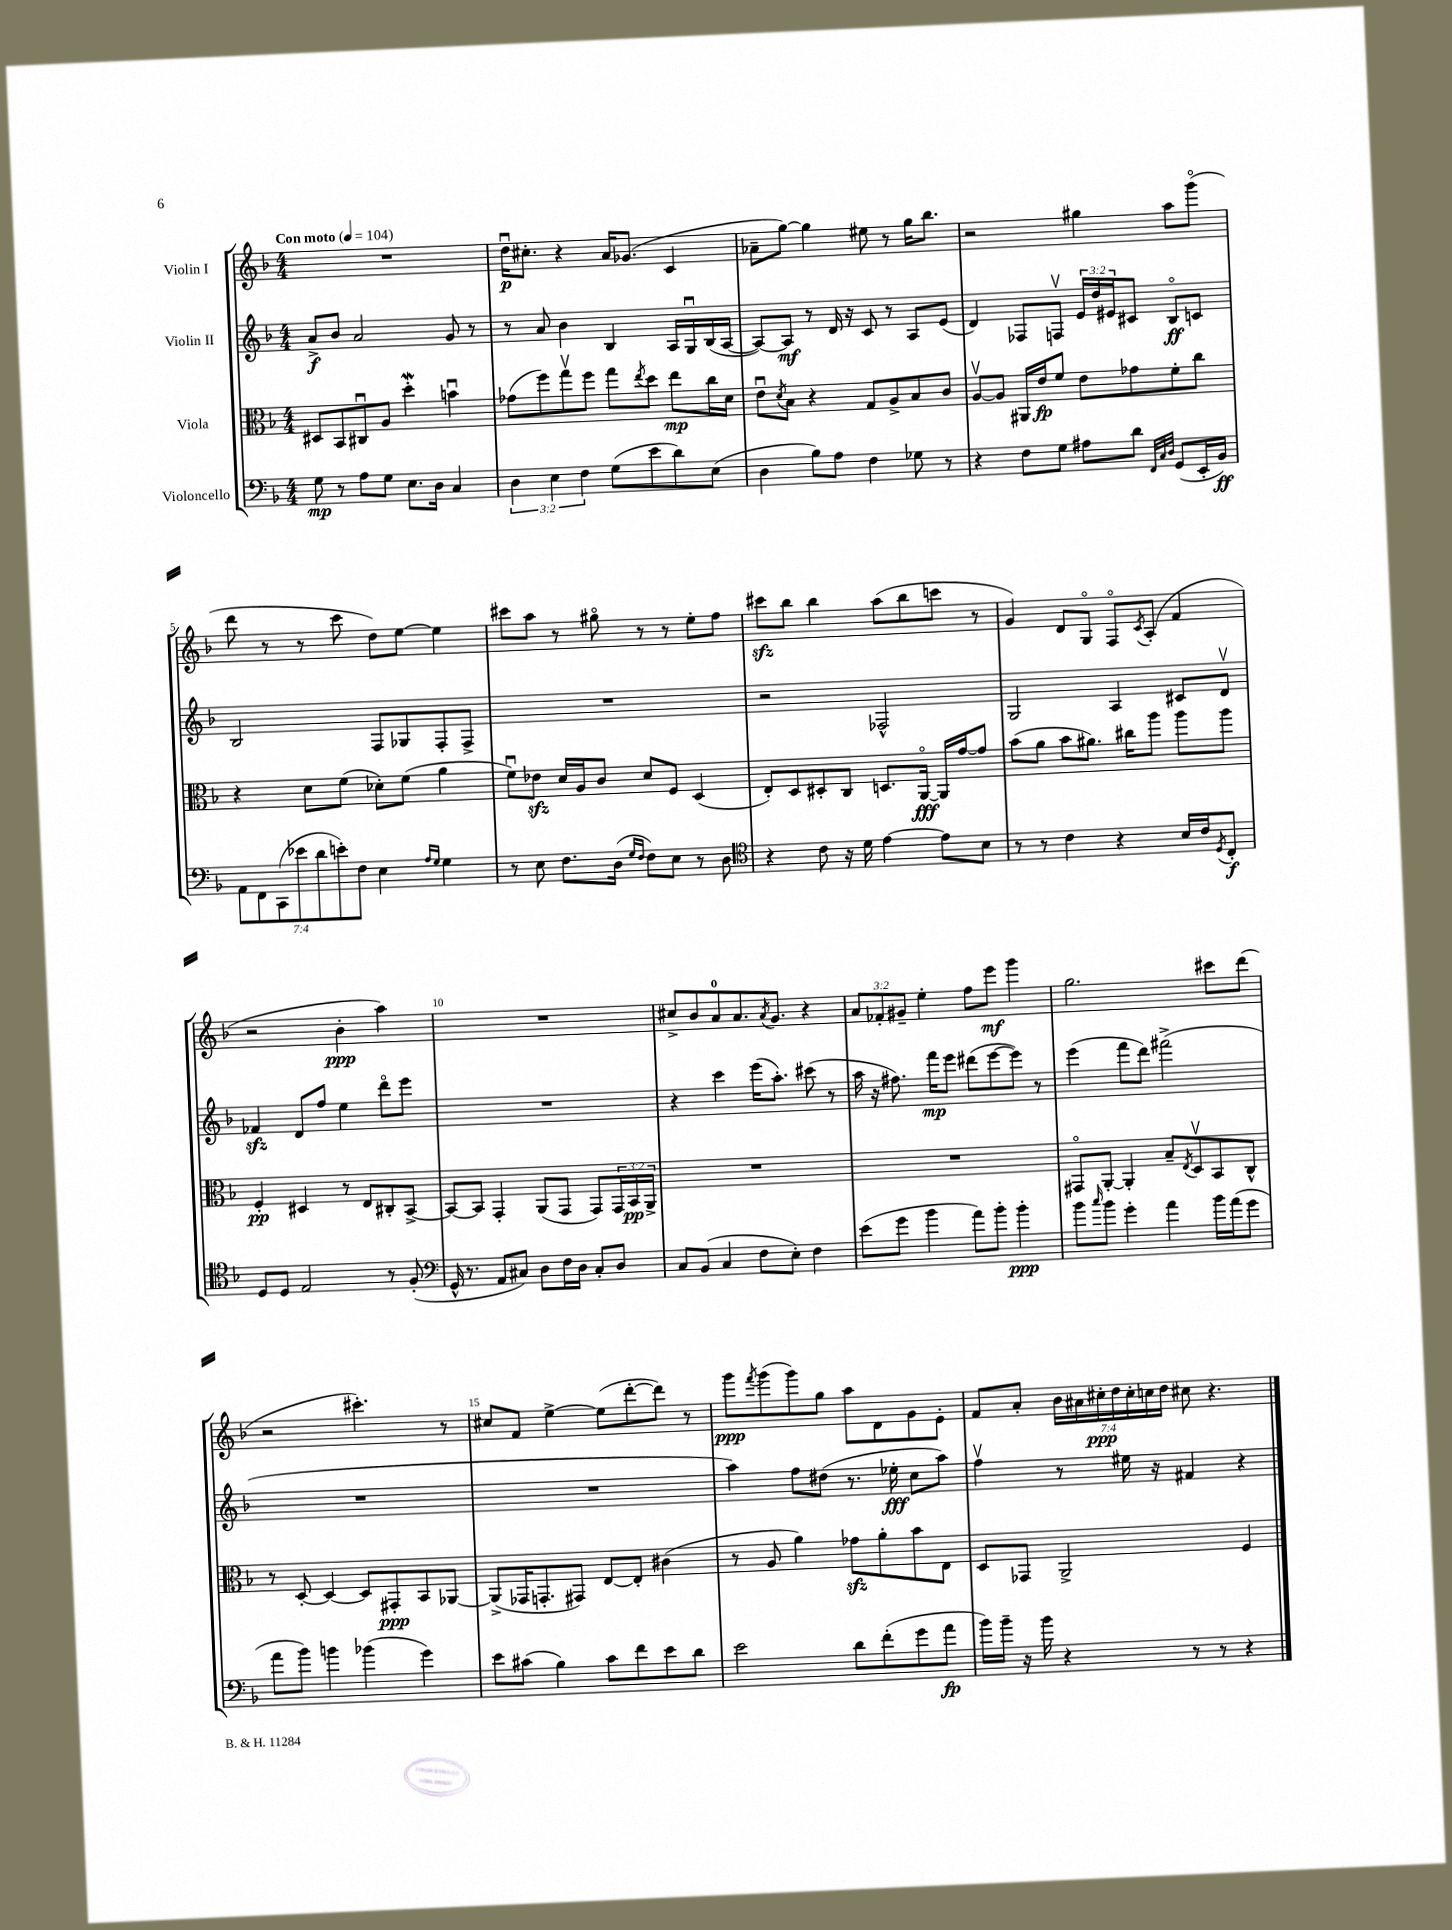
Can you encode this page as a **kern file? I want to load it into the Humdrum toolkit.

**kern	**kern	**kern	**kern
*staff4	*staff3	*staff2	*staff1
*clefF4	*clefC3	*clefG2	*clefG2
*k[b-]	*k[b-]	*k[b-]	*k[b-]
*M4/4	*M4/4	*M4/4	*M4/4
*MM104	*MM104	*MM104	*MM104
8G	8D#	8a^	1r
8r	8BB-	8b-	.
8A	8C#u	2a	.
8G	8A	.	.
8.E	4dd'	.	.
16D	.	.	.
4C	4bu	8g	.
.	.	8r	.
=	=	=	=
6D	(8g-	8r	16ddu
.	.	.	8.cc#'
.	8ff)	8a	.
6E	.	.	.
.	8ggv	4b-	4r
6F	.	.	.
.	8ff	.	.
(8G	8gg	4B-	16a
.	.	.	(8.g-
.	8qee	.	.
8e	8dd	.	.
8d)	8ee	16A	4c
.	.	16Gu	.
(8E	16cc	(16B-	.
.	16d	[16A	.
=	=	=	=
4D	8eu	8A_)	8a-~
.	8qd	.	.
.	8B-	8A]	[8gg)
8B-)	4r	8r	4gg]
8A	.	16d	.
.	.	16r	.
4F	8G	8c	8ee#
.	8A^	8r	8r
8G-	8B-	8A	16gg
.	.	.	8.bb-
8r	8c	(8e	.
=	=	=	=
4r	[8Av	4d)	2r
.	8A]	.	.
8F	16AA#	8F-	.
.	16e	.	.
8G	8f	8Fv	.
8A#	8e	24e	4gg#
.	.	24dd	.
.	.	24e#	.
8d	8g-	8c#	.
32qqFF	.	.	.
32qqC	.	.	.
32qqD	.	.	.
(8GG	8f'	8B-o	8aa
16EE'	8cc	8c	(8gggo
16BB-)	.	.	.
=	=	=	=
14AA	4r	2B-	8ddd
14FF	.	.	.
.	.	.	8r
(14CC	.	.	.
14e-	.	.	.
.	8d	.	8r
14d	.	.	.
14e')	.	.	.
.	(8f	.	8ccc
14F	.	.	.
4E	8d-')	8F	8dd)
.	(8f	8G-	[8ee
16qqA	.	.	.
16qqG	.	.	.
4G	4a	8F'	4ee]
.	.	8F^	.
=	=	=	=
8r	8fu)	1r	8ccc#
8E	8e-	.	8aa
8.F	16d	.	8r
.	16A	.	.
.	8c	.	8gg#o
(16D	.	.	.
16qqG	.	.	.
16qqF	.	.	.
8F)	8d	.	8r
8E	8F	.	8r
8r	(4D	.	8ee'
8D	.	.	8ff
=	=	=	=
*clefC4	*	*	*
4r	8E')	2r	8ccc#
.	8D	.	8bb-
8c	8D#'	.	4bb-
16r	8C	.	.
16d	.	.	.
[4e	8.D	2F-^^	(8aa
.	.	.	8bb-
.	[16AAo	.	.
8e]	16AA]	.	8ccc
.	[16g	.	.
8B-	8g]	.	8r
=	=	=	=
8r	(8b-	2G	4g)
8r	8a	.	.
4c	8b-	.	8d
.	8.a#)	.	8Go
4r	.	4A	8Fo
.	16cc#	.	.
.	.	.	8qc
.	8aa	.	(8A'
16B-	8aa	8c#	4f
16c	.	.	.
8qD	.	.	.
8C'	8aa	8dv	.
=	=	=	=
8D	4F'	4f-	2r
8D	.	.	.
2E	4D#	8d	.
.	.	8ff	.
.	8r	4ee	4b-'
.	8E	.	.
8r	8C#'	8dddo	4aa)
(8F'	[8BB-^	8eee	.
=	=	=	=
*clefF4	*	*	*
16GG^^	8BB-_	1r	1r
8.r	.	.	.
.	8BB-]	.	.
8AA	4GG'	.	.
8C#)	.	.	.
8D	(8AA	.	.
16F	8GG	.	.
16D	.	.	.
8C#'	8GG)	.	.
8D	24GG	.	.
.	24BB-	.	.
.	24AA^	.	.
=	=	=	=
8C	1r	4r	8cc#^
(8BB-	.	.	8b-
4C	.	4ccc	8a
.	.	.	8.a
8F	.	(16eee	.
.	.	.	8qa
.	.	8.aa')	8.g
8E')	.	.	.
4F	.	(8ccc#	4r
.	.	8r	.
=	=	=	=
(8e	1r	16aa	12a
.	.	16r	.
.	.	.	12f-'
8g	.	8.ff#)	.
.	.	.	12g#~
4b-	.	.	4ee'
.	.	16fff	.
.	.	8eee	.
8a)	.	(8ddd#	8ff
8b-'	.	[8eee	8eee
4b-'	.	8eee])	4ggg
.	.	8r	.
=	=	=	=
8b-	8GG#o	(4eee	2.gg
16qqcc	.	.	.
8b-	[8AA'	.	.
4g'	4AA']	8fff	.
.	.	8ddd)	.
4a	8B-~	(2fff#^	.
.	8qE	.	.
.	8Dv	.	.
16b-	8BB-	.	8ccc#
(16a	.	.	.
8g	8C^^	.	(8ddd
=	=	=	=
8a	8r	1r	2r
8b-)	[8D'	.	.
4b	4D_	.	.
(4b-	8D]	.	4.ccc#')
.	8GG#'	.	.
4g)	8BB-	.	.
.	[8AA-	.	8r
=	=	=	=
8e	(8AA-^]	1r	8cc#
(8c#	16GG-	.	8f
.	8.GG'	.	.
4B-)	.	.	[4ee^
.	8GG#)	.	.
8c#	[8E	.	(8ee]
8f	8E']	.	[8ddd'
8e	(4c#	.	8ddd])
8d	.	.	8r
=	=	=	=
2e	8r	4aa)	8ggg
.	.	.	8qfff
.	8A	.	(8ggg
.	4a)	8ff	8ggg)
.	.	(8dd#	8gg
8d	8g-	8.r	8aa
(8f'	8a'	.	8d
.	.	16ee-'	.
8g	8b-	8cc	8g
8a	8E	8aa)	8e'
=	=	=	=
16b-)	8D	4ffv	8f
16b-~	.	.	.
16r	8GG-	.	8a'
16b-	.	.	.
4r	2AA^	8r	28b-
.	.	.	28a#
.	.	.	28cc#'
.	.	.	28dd
.	.	16ee#	.
.	.	.	28cc#'
.	.	.	28cc
.	.	16r	.
.	.	.	28dd
8r	.	4f#	8cc#
8r	.	.	4.r
4r	4F	4r	.
==	==	==	==
*-	*-	*-	*-
